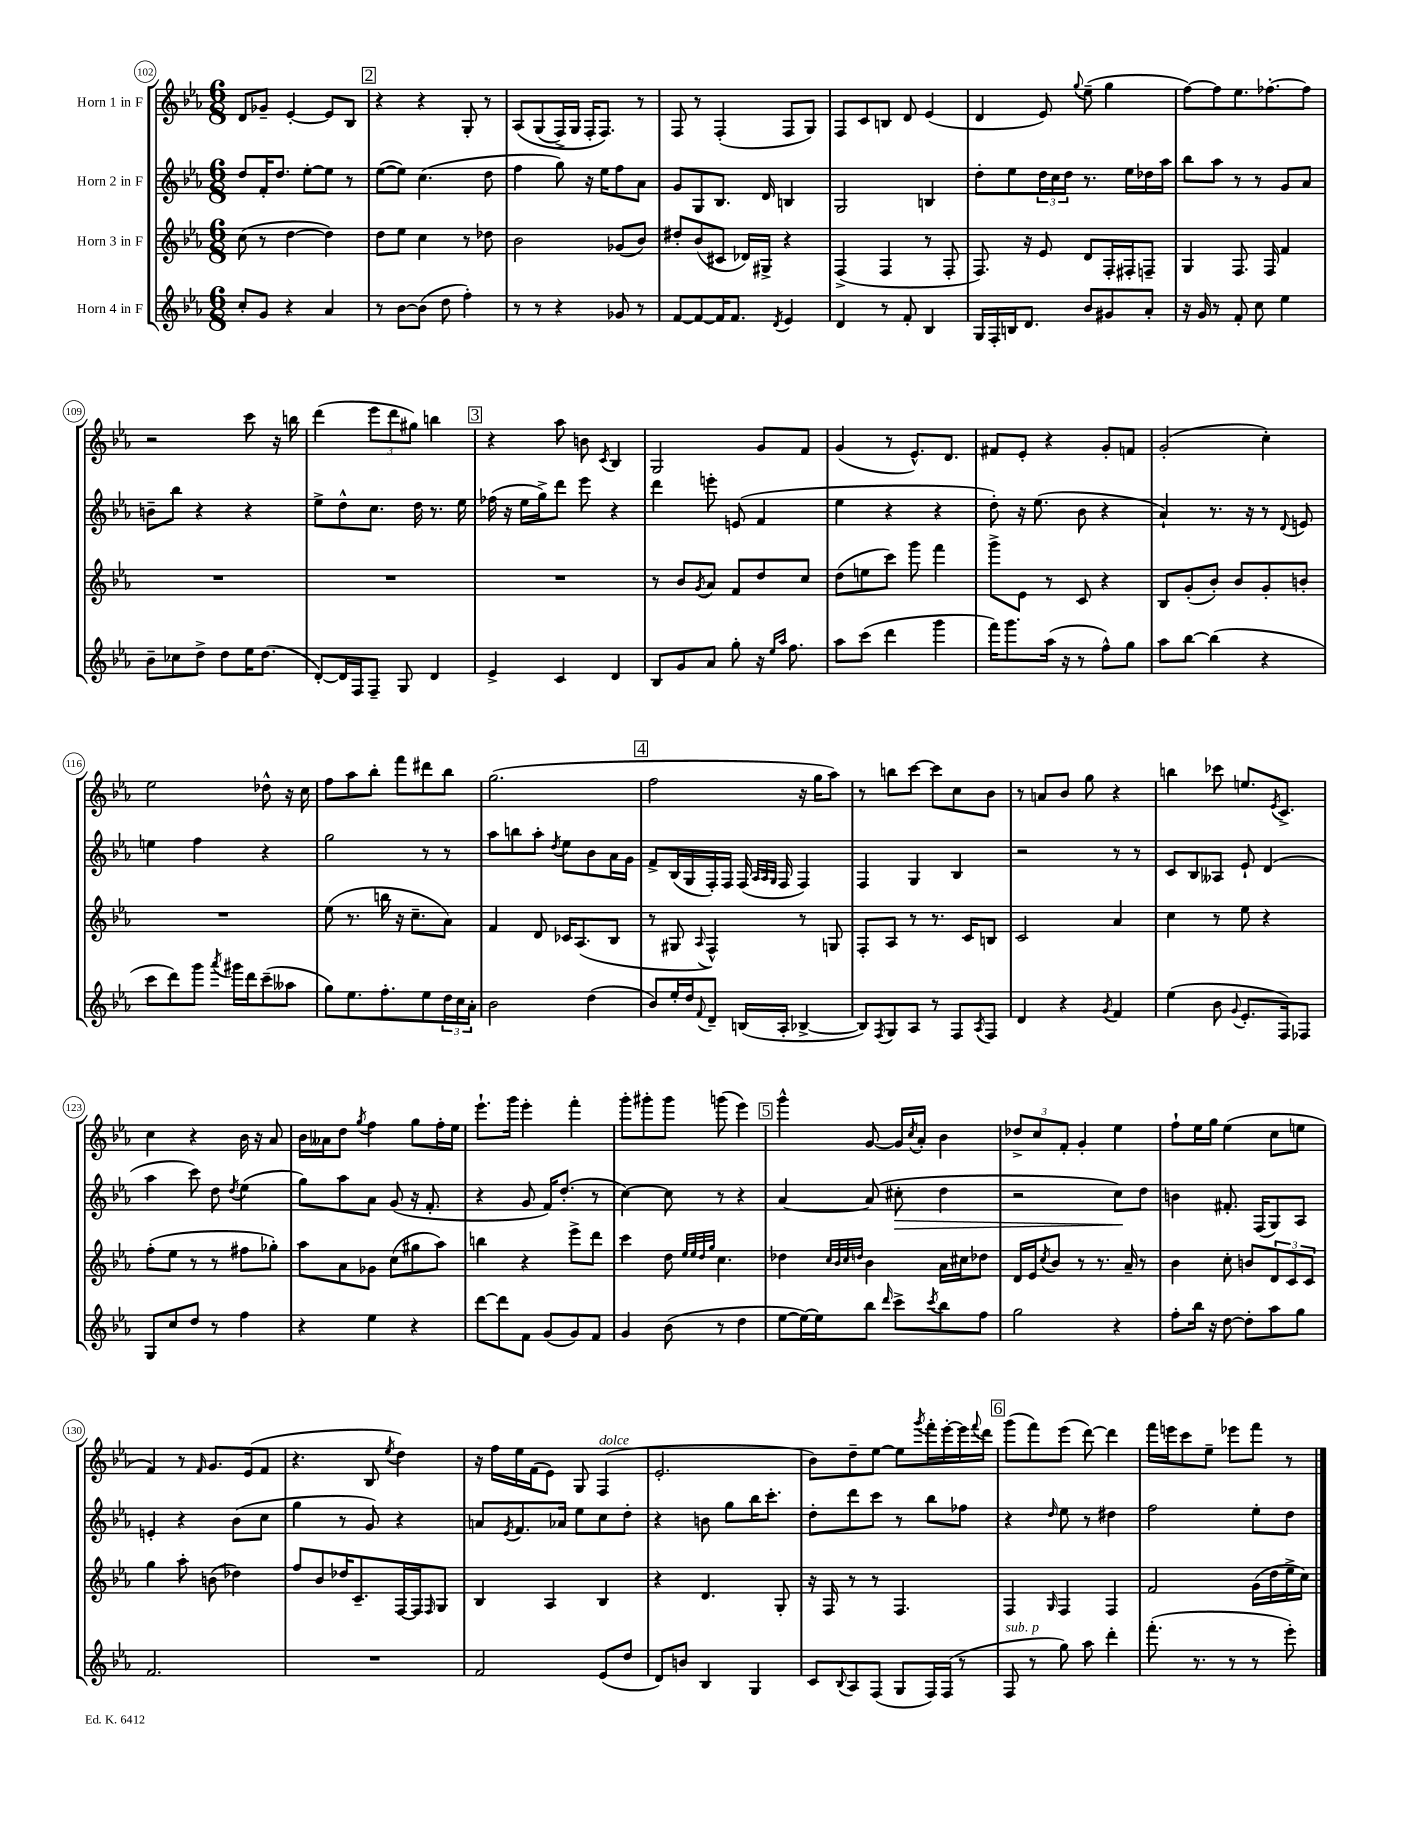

**kern	**kern	**kern	**dynam	**kern
*part4	*part3	*part2	*part2	*part1
*staff4	*staff3	*staff2	*staff2	*staff1
*I"Horn 4 in F	*I"Horn 3 in F	*I"Horn 2 in F	*	*I"Horn 1 in F
*clefG2	*clefG2	*clefG2	*	*clefG2
*k[b-e-a-]	*k[b-e-a-]	*k[b-e-a-]	*	*k[b-e-a-]
*M6/8	*M6/8	*M6/8	*	*M6/8
=102	=102	=102	=102	=102
8cc'/L	(8cc\	8dd/L	.	8d/L
8g/J	8r	16f'/K	.	8g-X~/J
.	.	8.dd/J	.	.
4r	[4dd\	.	.	[4e-'/
.	.	[8ee-'\L	.	.
4a-/	4dd\])	8ee-\J]	.	8e-/L]
.	.	8r	.	8B-/J
!!LO:REH:place=s1:t=2
=103	=103	=103	=103	=103
8r	8dd\L	([8ee-\L	.	4r
[8b-\L	8ee-\J	8ee-\J])	.	.
(8b-\J]	4cc\	(4.cc\	.	4r
8dd\	.	.	.	.
4ff'\)	8r	.	.	8G'/
.	8dd-X\	8dd\	.	8r
=104	=104	=104	=104	=104
8r	2b-\	4ff\	.	(8A-/L
8r	.	.	.	(8G/
4r	.	8gg\)	.	16F^/L)
.	.	.	.	16G/JJ
.	.	16r	.	16F'/KL
.	.	16ee-\KL	.	8.F/J)
8g-X/	(8g-X/L	8ff\	.	.
8r	8b-/J)	8a-\J	.	8r
=105	=105	=105	=105	=105
[8f/L	8dd#X'/L	8g/L	.	8F/
8f/_	(8b-/	8G/	.	8r
16f/K]	8c#X/J	8.B-/J	.	(4F'/
8.f/J	.	.	.	.
.	16d-X/LL)	.	.	.
.	16G#X^/JJ	16d/	.	.
8qd/	.	.	.	.
4e-/	4r	4Bn/	.	8F/L
.	.	.	.	8G/J)
=106	=106	=106	=106	=106
4d/	(4F^/	2G/	.	8F/L
.	.	.	.	8c/
8r	4F/	.	.	8Bn/J
8f'/	.	.	.	8d/
4B-/	8r	4Bn/	.	(4e-/
.	8F'/	.	.	.
=107	=107	=107	=107	=107
16G/LL	8.F/)	8dd'\L	.	4d/
16F'/	.	.	.	.
16Bn/J	.	8ee-\	.	.
8.d/J	16r	.	.	.
.	8e-/	24dd\L	.	8e-/)
.	.	24cc\	.	.
.	.	24dd\JJ	.	.
.	.	.	.	8qqgg/
8b-/L	8d/L	8.r	.	(8ee-~\
8g#X/	16F'/L	.	.	4gg\
.	16F#X'/J	16ee-\LL	.	.
8a-'/J	8Fn~/J	16dd-X\	.	.
.	.	16aa-\JJ	.	.
=108	=108	=108	=108	=108
16r	4G/	8bb-\L	.	[8ff\L)
16g/	.	.	.	.
8r	.	8aa-\J	.	8ff\]
8f'/	8.F/	8r	.	8.ee-\
8cc\	.	8r	.	.
.	16F/	.	.	[8.ff-X'\
4ee-\	4f/	8g/L	.	.
.	.	8a-/J	.	8ff-\J]
!!LO:LB:g=z
=109	=109	=109	=109	=109
8b-~\L	2.r	8bn~\L	.	2r
8cc-X\	.	8bb-\J	.	.
8dd^\J	.	4r	.	.
8dd\L	.	.	.	.
16ee-\K	.	4r	.	8ccc\
(8.dd\J	.	.	.	.
.	.	.	.	16r
.	.	.	.	16bbn\
=110	=110	=110	=110	=110
[8d'/L)	2.r	8ee-^\L	.	(4ddd\
16d/L]	.	8dd^^\	.	.
16F/J	.	.	.	.
8F~/J	.	8.cc\J	.	12eee-\L
.	.	.	.	12ddd\
8G/	.	.	.	.
.	.	.	.	12gg#X\J)
.	.	16dd\	.	.
4d/	.	8.r	.	4bbn\
.	.	16ee-\	.	.
!!LO:REH:place=s1:t=3
=111	=111	=111	=111	=111
4e-^/	2.r	(16ff-X\	.	4r
.	.	16r	.	.
.	.	16ee-\LL	.	.
.	.	16gg^\J)	.	.
4c/	.	8ddd\J	.	8aa-\
.	.	8eee-\	.	8bn\
.	.	.	.	8qc/
4d/	.	4r	.	4B-/
=112	=112	=112	=112	=112
8B-/L	8r	4ddd\	.	2G/
8g/	8b-/L	.	.	.
.	8qg/	.	.	.
8a-/J	8a-/J	8eeen'\	.	.
8gg'\	8f/L	(8en/	.	.
16r	8dd/	4f/	.	8g/L
16qqee-/LL	.	.	.	.
16qqaa-/JJ	.	.	.	.
8.ff\	.	.	.	.
.	8cc/J	.	.	8f/J
=113	=113	=113	=113	=113
8aa-\L	(8dd\L	4ee-\	.	(4g/
(8ccc\J	8een\	.	.	.
4ddd\	8ccc\J)	4r	.	8r
.	8ggg\	.	.	8.e-^^/L)
4ggg\	4fff\	4r	.	.
.	.	.	.	8.d/J
=114	=114	=114	=114	=114
16fff\KL)	8ggg^\L	8dd'\)	.	8f#X/L
8.ggg\	.	.	.	.
.	8e-\J	16r	.	8e-'/J
.	.	(8.ee-\	.	.
(16aa-\Jk	8r	.	.	4r
16r	.	.	.	.
8r	8c/	8b-\	.	.
8ff^^\L)	4r	4r	.	8g'/L
8gg\J	.	.	.	8fn/J
=115	=115	=115	=115	=115
8aa-\L	8B-/L	4a-`/)	.	(2g'/
[8bb-\J	(8g'/	.	.	.
(4bb-\]	8b-'/J)	8.r	.	.
.	8b-/L	.	.	.
.	.	16r	.	.
4r	8g'/	8r	.	4cc'\)
.	.	8qqd/	.	.
.	8bn'/J	8en/	.	.
!!LO:LB:g=z
=116	=116	=116	=116	=116
8ccc\L	2.r	4een\	.	2ee-\
8ddd\)	.	.	.	.
8ggg\J	.	4ff\	.	.
8qaaa-/	.	.	.	.
16ggg#X\LL	.	.	.	.
16ddd\J	.	.	.	.
(8ccc~\	.	4r	.	8dd-X^^\
8aa--X\J	.	.	.	16r
.	.	.	.	16cc\
=117	=117	=117	=117	=117
8gg\L)	(8ee-\	2gg\	.	8ff\L
8.ee-\	8.r	.	.	8aa-\
.	.	.	.	8bb-'\J
8.ff'\	16bbn\	.	.	.
.	16r	.	.	8fff\L
.	8.cc~\L	.	.	.
8ee-\	.	8r	.	8ddd#X\
24dd\L	8a-\J)	8r	.	8bb-\J
24cc\	.	.	.	.
24a-'\JJ	.	.	.	.
=118	=118	=118	=118	=118
2b-\	4f/	8aa-\L	.	(2.gg\
.	.	8bbn\	.	.
.	8d/	8aa-'\J	.	.
.	.	8qdd/	.	.
.	16c-X/KL	8ee-\L	.	.
.	(8.A-/	.	.	.
(4dd\	.	8b-\	.	.
.	8B-/J	16a-\L	.	.
.	.	16g\JJ	.	.
!!LO:REH:place=s1:t=4
=119	=119	=119	=119	=119
8b-/L)	8r	8f^/L	.	2ff\
16ee-'/L	8G#X/	(16B-/L	.	.
16dd/J	.	16G/	.	.
8qqf/	8qqA-/	.	.	.
8d~/J	4F^^/)	16F'/)	.	.
.	.	16F/JJ	.	.
(16Bn/LL	.	(16F/	.	.
.	.	32qqA-/LLL	.	.
.	.	32qqA-/	.	.
.	.	32qqG/JJJ	.	.
16A-'/JJ	.	16F/	.	.
[4B-X^/	8r	4F/)	.	16r
.	.	.	.	16gg\KL
.	8Gn/	.	.	8aa-\J)
=120	=120	=120	=120	=120
8B-/L])	8F'/L	4F/	.	8r
8qF/	.	.	.	.
8G/	8A-/J	.	.	8bbn\L
8A-/J	8r	4G/	.	[8ccc\J
8r	8.r	.	.	8ccc\L]
8F/L	.	4B-/	.	8cc\
.	16c/KL	.	.	.
8qA-/	.	.	.	.
8F/J	8Bn/J	.	.	8b-\J
=121	=121	=121	=121	=121
4d/	2c/	2r	.	8r
.	.	.	.	8an/L
4r	.	.	.	8b-/J
.	.	.	.	8gg\
8qg/	.	.	.	.
4f/	4a-/	8r	.	4r
.	.	8r	.	.
=122	=122	=122	=122	=122
(4ee-\	4cc\	8c/L	.	4bbn\
.	.	8B-/	.	.
8b-\	8r	8A--X/J	.	8ccc-X\
8qqg/	.	.	.	.
8.e-'/L	8ee-\	8e-`/	.	8.een/L
.	4r	(4d/	.	.
.	.	.	.	8qe-/
16F/k)	.	.	.	8.c^/J
8F-X/J	.	.	.	.
!!LO:LB:g=z
=123	=123	=123	=123	=123
8G/L	(8ff'\L	4aa-\	.	4cc\
8cc/	8ee-\J	.	.	.
8dd/J	8r	8ccc\)	.	4r
8r	8r	8dd\	.	.
.	.	8qdd/	.	.
4ff\	8ff#X\L	(4ee-\	.	16b-\
.	.	.	.	16r
.	8gg-X'\J)	.	.	8a-/
=124	=124	=124	=124	=124
4r	8aa-\L	8gg\L)	.	16b-\LL
.	.	.	.	16a--X\J
.	8a-\	8aa-\	.	8dd\J
.	.	.	.	8qgg/
4ee-\	8g-X\J	8a-\J	.	4ff\
.	(8cc\L	(8g/	.	.
4r	8gg#X\	16r	.	8gg\L
.	.	8.f'/	.	.
.	8aa-\J)	.	.	16ff'\L
.	.	.	.	16ee-\JJ
=125	=125	=125	=125	=125
[8ddd\L	4bbn\	4r	.	8.eee-`\L
8ddd\]	.	.	.	.
.	.	.	.	16ggg\Jk
8f\J	4r	8g/	.	4eee-'\
(8g/L	.	16f/KL)	.	.
.	.	(8.dd'/J	.	.
8g/)	8eee-^\L	.	.	4fff'\
8f/J	8ddd\J	8r	.	.
=126	=126	=126	=126	=126
4g/	4ccc\	[4cc\)	.	8ggg'\L
.	.	.	.	8ggg#X'\
(8b-\	8dd\	8cc\]	.	8ggg#\J
.	32qqee-/LLL	.	.	.
.	32qqee-/	.	.	.
.	32qqdd/	.	.	.
.	32qqgg/JJJ	.	.	.
8r	4.cc\	8r	.	(8gggn\
4dd\	.	4r	.	4eee-\)
!!LO:REH:place=s1:t=5
=127	=127	=127	=127	=127
[8ee-\L	4dd-X\	[4a-/	.	4ggg^^\
16ee-\L_)	.	.	.	.
16ee-\J]	.	.	.	.
.	32qqcc/LLL	.	.	.
.	32qqb-/	.	.	.
.	32qqcc/	.	.	.
.	32qqddn/JJJ	.	.	.
8bb-\J	4b-\	(8a-/]	.	[8g/
16qqddd/	.	.	.	.
!	!	!	!LO:HP:b	!
8ccc^\L	.	8cc#X'\	>	16g/LL]
.	.	.	.	8qcc/
.	.	.	.	16a-'/JJ
8qccc/	.	.	.	.
8bb-\	16a-\LL	4dd\	.	4b-\
.	16cc#X\J	.	.	.
8ff\J	8dd-X\J	.	.	.
=128	=128	=128	=128	=128
2gg\	16d/LL	2r	.	12dd-X^/L
.	16e-/J	.	.	.
.	.	.	.	12cc/
.	8qcc/	.	.	.
.	8b-/J	.	.	.
.	.	.	.	12f'/J
.	8r	.	.	4g'/
.	8.r	.	.	.
4r	.	8cc\L)	.	4ee-\
.	16a-~/	.	.	.
.	8r	8dd\J	]	.
=129	=129	=129	=129	=129
8ff'\L	4b-\	4bn\	.	8ff`\L
16bb-\Jk	.	.	.	16ee-\L
16r	.	.	.	16gg\JJ
[8dd\	8cc'\	8.f#X'/	.	(4ee-\
8dd'\L]	8bn/L	.	.	.
.	.	(16F/KL	.	.
8aa-\	12d/	8G/)	.	8cc\L
.	12c/	.	.	.
8gg\J	.	8A-/J	.	8een\J
.	12c/J	.	.	.
!!LO:LB:g=z
=130	=130	=130	=130	=130
2.f/	4gg\	4en'/	.	4f/)
.	8aa-'\	4r	.	8r
.	.	.	.	16qqf/
.	(8bn\	.	.	8.g/L
.	4dd-X\)	(8b-\L	.	.
.	.	.	.	(16e-/k
.	.	8cc\J	.	8f/J
=131	=131	=131	=131	=131
2.r	8ff/L	4gg\	.	4.r
.	8b-/	.	.	.
.	16dd-X/K	8r	.	.
.	8.c~/	.	.	.
.	.	8g/)	.	8B-/
.	.	.	.	8qee-/
.	[16F/L	4r	.	4dd\)
.	16F/J]	.	.	.
.	16qqF/	.	.	.
.	8G/J	.	.	.
=132	=132	=132	=132	=132
2f/	4B-/	8an/L	.	16r
.	.	.	.	16ff\LL
.	.	8qe-/	.	.
.	.	8.f/	.	16ee-\
.	.	.	.	(16f\J
.	4A-/	.	.	8e-\J)
.	.	16a-X/Jk	.	.
.	.	8ee-\L	.	8G/
!	!	!	!	!LO:TX:a:i:t=dolce
(8e-/L	4B-/	8cc\	.	(4F/
8dd/J	.	8dd'\J	.	.
=133	=133	=133	=133	=133
8d/L)	4r	4r	.	2.e-'/
8bn/J	.	.	.	.
4B-/	4.d/	8bn\	.	.
.	.	8gg\L	.	.
4G/	.	16bb-\K	.	.
.	.	8.ccc'\J	.	.
.	8G'/	.	.	.
=134	=134	=134	=134	=134
8c/L	16r	8dd'\L	.	8b-\L)
.	16F/	.	.	.
8qqB-/	.	.	.	.
8A-/	8r	8ddd\	.	8dd~\
(8F/J	8r	8ccc\J	.	[8ee-\J
8G/L	4.F/	8r	.	8ee-\L]
.	.	.	.	8qggg/
16F/L)	.	8bb-\L	.	16fff'\L
(16F/JJ	.	.	.	[16eee-'\
8r	.	8ff-X\J	.	16eee-\]
.	.	.	.	8qqfff/
.	.	.	.	16ddd\JJ
!!LO:REH:place=s1:t=6
=135	=135	=135	=135	=135
!LO:TX:a:i:t=sub. p	!	!	!	!
8F/	4F/	4r	.	(8ggg\L
8r	.	.	.	8fff\)
.	16qqG/	16qqdd/	.	.
8gg\)	4F/	8ee-\	.	(8eee-\J
8aa-\	.	8r	.	[8ddd\)
4ddd'\	4F/	4dd#X\	.	4ddd\]
=136	=136	=136	=136	=136
(8.fff'\	2f/	2ff\	.	16fff\LL
.	.	.	.	16eeen\J
.	.	.	.	8ccc\
8.r	.	.	.	.
.	.	.	.	8ee-~\J
8r	.	.	.	8eee-X\L
8r	(16g\LL	8ee-'\L	.	8fff\J
.	16dd\	.	.	.
8eee-'\)	16ee-^\	8dd\J	.	8r
.	16cc\JJ)	.	.	.
==	==	==	==	==
*-	*-	*-	*-	*-
